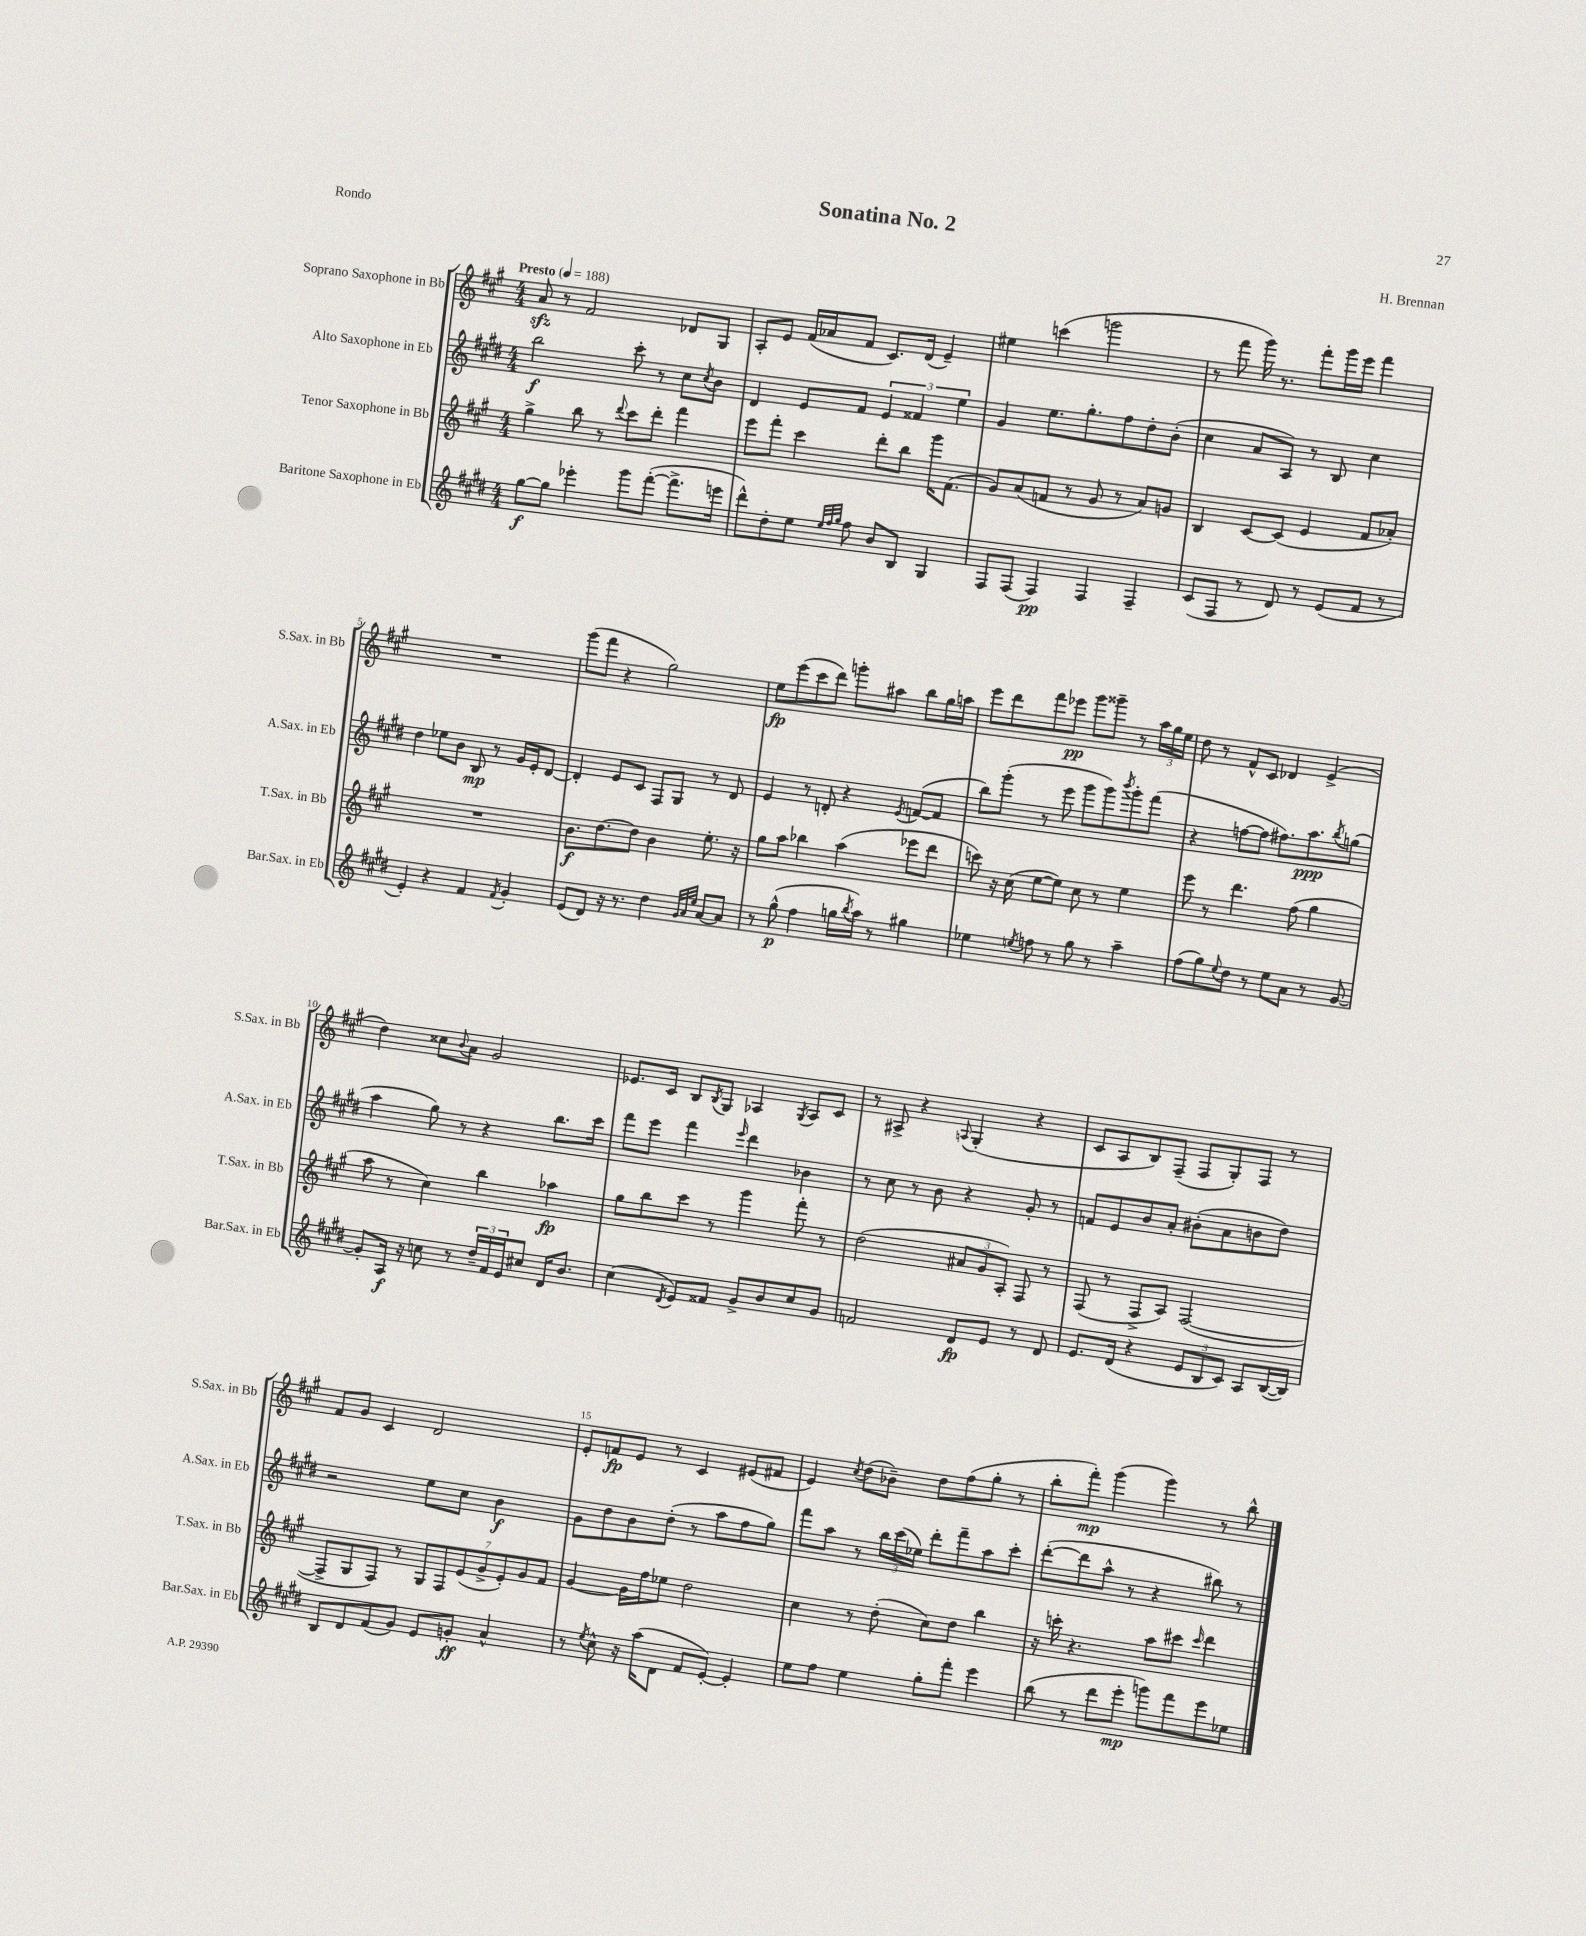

**kern	**kern	**kern	**kern
*staff4	*staff3	*staff2	*staff1
*clefG2	*clefG2	*clefG2	*clefG2
*k[f#c#g#d#]	*k[f#c#g#]	*k[f#c#g#d#]	*k[f#c#g#]
*M4/4	*M4/4	*M4/4	*M4/4
*MM188	*MM188	*MM188	*MM188
[8gg#\L	4gg#^\	2bb\	8a/
8gg#\]J	.	.	8r
4eee-'\	8bb\	.	2f#/
.	8r	.	.
.	8qqddd/	.	.
8ggg#\L	8ccc#\L	8ccc#'\	.
([8fff#'\J	8ddd'\J	8r	.
8.fff#^\]L	4fff#\	8cc#\L	8d-/L
.	.	8qcc#/	.
.	.	8b\J	8G#/J
16eee\Jk	.	.	.
=	=	=	=
8ddd#^^\L)	8eee\L	4d#/	8A'/L
8dd#'\	8fff#'\J	.	8e/J
8ee\J	4ccc#\	8e/L	(16f#/LL
.	.	.	16a-/J
32qqee/LLL	.	.	.
32qqff#/	.	.	.
32qqgg#/JJJ	.	.	.
8ff#\	.	8f#/J	8f#/J
8b/L	8ddd'\L	6e/	8.c#/L)
8B/J	8bb\J	.	.
.	.	6f##/	.
.	.	.	(16d/Jk
4G#/	16ggg#\LK	.	4e~/)
.	(8.f#\J	.	.
.	.	6ee\	.
=	=	=	=
8F#/L	8g#/L)	4g#/	4ee#\
(8F#/J	(8a/	.	.
4F#/)	8f/J	8.ee\L	(4ccc\
.	8r	.	.
.	.	8.gg#'\	.
4F#/	8g#/	.	2ggg\
.	8r	8ff#\	.
4F#~/	8a/L)	8dd#'\	.
.	8g/J	(8b'\J	.
=	=	=	=
(8c#/L	4B/	4cc#\	8r
8F#/J	.	.	8fff#\
8r	[8c#/L	8a/L	16ggg#\)
.	.	.	8.r
8d#/)	(8c#/]J	8A/J)	.
8r	4e/	8r	8fff#'\L
(8e/L	.	8B/	16ggg#\L
.	.	.	16eee\JJ
8f#/J	8f#/L	4cc#\	4fff#\
8r	8a-'/J)	.	.
=	=	=	=
4e'/)	1r	4dd#\	1r
4r	.	8ee-\L	.
.	.	8b\J	.
4f#/	.	8B/	.
.	.	8r	.
8qf#/	.	.	.
4g#'/	.	16g#/LL	.
.	.	16e'/J	.
.	.	[8d#/J	.
=	=	=	=
(8e/L	8.b\L	4d#'/]	(8ggg#\L
8d#/J)	.	.	8fff#\J
.	[8.dd\	.	.
16r	.	8e/L	4r
8.r	.	.	.
.	8dd\]J	8c#/J	.
4dd#\	4b\	8F#/L	2gg#\)
.	.	8G#/J	.
32qqg#/LLL	.	.	.
32qqa/	.	.	.
32qqee/JJJ	.	.	.
[8a/L	8.ee'\	8r	.
8a/]J	.	8d#/	.
.	16r	.	.
=	=	=	=
8r	8gg#\L	4e/	8ee\L
(8gg#^^\	8aa\J	.	(8eee\
4ff#\	4bb-\	8r	8ccc#\
.	.	8d'/	8ddd\J)
16gg\LL	(4aa\	4r	8ggg'\L
8qbb/	.	.	.
16aa\JJ)	.	.	.
8r	.	.	8aa#\J
.	.	8qe/	.
4gg#\	8eee-\L	([8f/L	8bb\L
.	8ddd\J	8f/]J	16gg#\L
.	.	.	16aa\JJ
=	=	=	=
4ee-\	8ccc\)	8bb\L)	8eee\L
.	16r	(8ggg#'\J	8ddd\
.	(16cc#\	.	.
8qee/	.	.	.
8ff\	[8ee\L	8r	8fff#\
8r	8ee\]J)	8eee\	8eee-\J
8gg#\	8cc#\	8ggg#\L	8ggg#\L
8r	8r	8ggg#\)	8ggg##~\J
.	.	8qbbb/	.
4aa~\	4ee\	8ggg#'\	8r
.	.	(8fff#\J	24aa\LL
.	.	.	24gg#\
.	.	.	24ee\JJ
=	=	=	=
(8ff#\L	8eee\	4r	8dd\
8gg#\)	8r	.	8r
8qqee/	.	.	.
8dd#\J	4.ddd\	[8ff\L	8f#^^/L
8r	.	8ff\]J	8c#/J
8ee\L	.	8.ff#\L)	4d-/
8a\J	(8ff#\	.	.
.	.	8.aa\	.
8r	4gg#\	.	(4e^/
.	.	8qbb/	.
[8g#/	.	(8gg\J	.
=	=	=	=
8g#'/]L	8aa\	4aa\	4dd\)
16A/Jk	8r	.	.
16r	.	.	.
8cc\	4cc#\)	8gg#\)	8cc##\L
.	.	.	8qqb/
8r	.	8r	8a\J
24dd#~/LL	4bb\	4r	2g#/
24f#/	.	.	.
24e/J	.	.	.
8cc#/J	.	.	.
16d#/LK	4aa-\	8.bb\L	.
8.b/J	.	.	.
.	.	16ccc#\Jk	.
=	=	=	=
(4cc#\	8gg#\L	8fff#\L	8.e-/L
.	8bb\	8eee\J	.
.	.	.	16c#/Jk
8qd#/	.	.	.
8e/L)	8ccc#\J	4fff#\	8B/L
.	.	.	8qB/
8f##/J	8r	.	8G#/J
.	.	16qqeee/	.
8g#^/L	4ggg#\	4ddd#\	4A-/
8b/	.	.	.
.	.	.	8qG#/
8cc#/	8fff#'\	4b-\	8A-/L
8g#/J	8r	.	8c#/J
=	=	=	=
2f/	(2dd\	8r	8r
.	.	8cc#\	8A#^/
.	.	8r	4r
.	.	8b\	.
.	.	.	8qqA/
8d#/L	12a#/L	4r	(4G#'/
.	12g#/	.	.
8e/J	.	.	.
.	12A'/J)	.	.
8r	8F#/	8g#'/	4r
8d#/	8r	8r	.
=	=	=	=
8.e/L	(8F#/	8f/L	8c#/L
.	8r	8e/	8A/
(16d#/Jk	.	.	.
4r	8F#^/L	8b/	8B/)
.	8A/J)	8a'/J	(8F#~/J
12e/L	([2F#/	(8b#'\L	8F#/L
12B/	.	.	.
.	.	8a\	8G#'/)
12c#/J)	.	.	.
8A/L	.	8b\	8F#/J
([16B/L	.	8dd#\J)	8r
16B/]JJ)	.	.	.
=	=	=	=
8B/L	8F#^/]L	2r	8f#/L
8d#/	8G#/	.	8g#/J
(8f#/	8F#/J)	.	4c#/
8g#/J)	8r	.	.
8e/L	14G#/L	8ee\L	2d/
.	14F#/	.	.
8g'/J	.	8cc#\J	.
.	(14e/	.	.
.	14g#^/	.	.
4a^^/	.	4b\	.
.	14e'/)	.	.
.	14g#/	.	.
.	14f#/J	.	.
=	=	=	=
8r	[4g#/	8g#\L	8e'/L
8qee/	.	.	.
8cc#^^\	.	8dd#\	8f/
16r	16g#\]LL	8b\	8e/J
(16aa\LK	16ff#\J	.	.
8d#\J	8ee-\J	(8dd#'\J	8r
8f#/L	2dd\	8r	4c#/
[8e'/J)	.	8aa\L	.
4e'/]	.	8ff#\	(8e#/L
.	.	8gg#\J)	8f#/J
=	=	=	=
8ee\L	4cc#\	8fff#\L	4e/)
8ff#\J	.	8aa\J	.
.	.	.	8qcc#/
4ee\	8r	8r	(8dd\L
.	(8dd'\	24bb\LL	8b-~\J)
.	.	(24ccc#\	.
.	.	24ee-\JJ)	.
8gg#'\L	8cc#\L)	8ddd#'\L	8dd\L
8fff#'\J	8dd\J	8fff#~\	(8ff#\
4eee\	4bb\	8aa\	8gg#'\J
.	.	8ccc#'\J	8r
=	=	=	=
(8bb\	16r	([8ddd#'\L	8bb'\L
.	16ccc'\	.	.
8r	4.r	8ddd#\]	8fff#'\J)
8ddd#\L	.	8aa^^\J	(4ggg#\
8eee'\J	.	8r	.
8ggg\L)	8aa\L	4r	4ggg#\)
8fff#\	8ccc#\J	.	.
.	16qqccc#/	.	.
8eee\	4ddd\	8bb#\)	8r
8ee-\J	.	8r	8bb^^\
==	==	==	==
*-	*-	*-	*-
